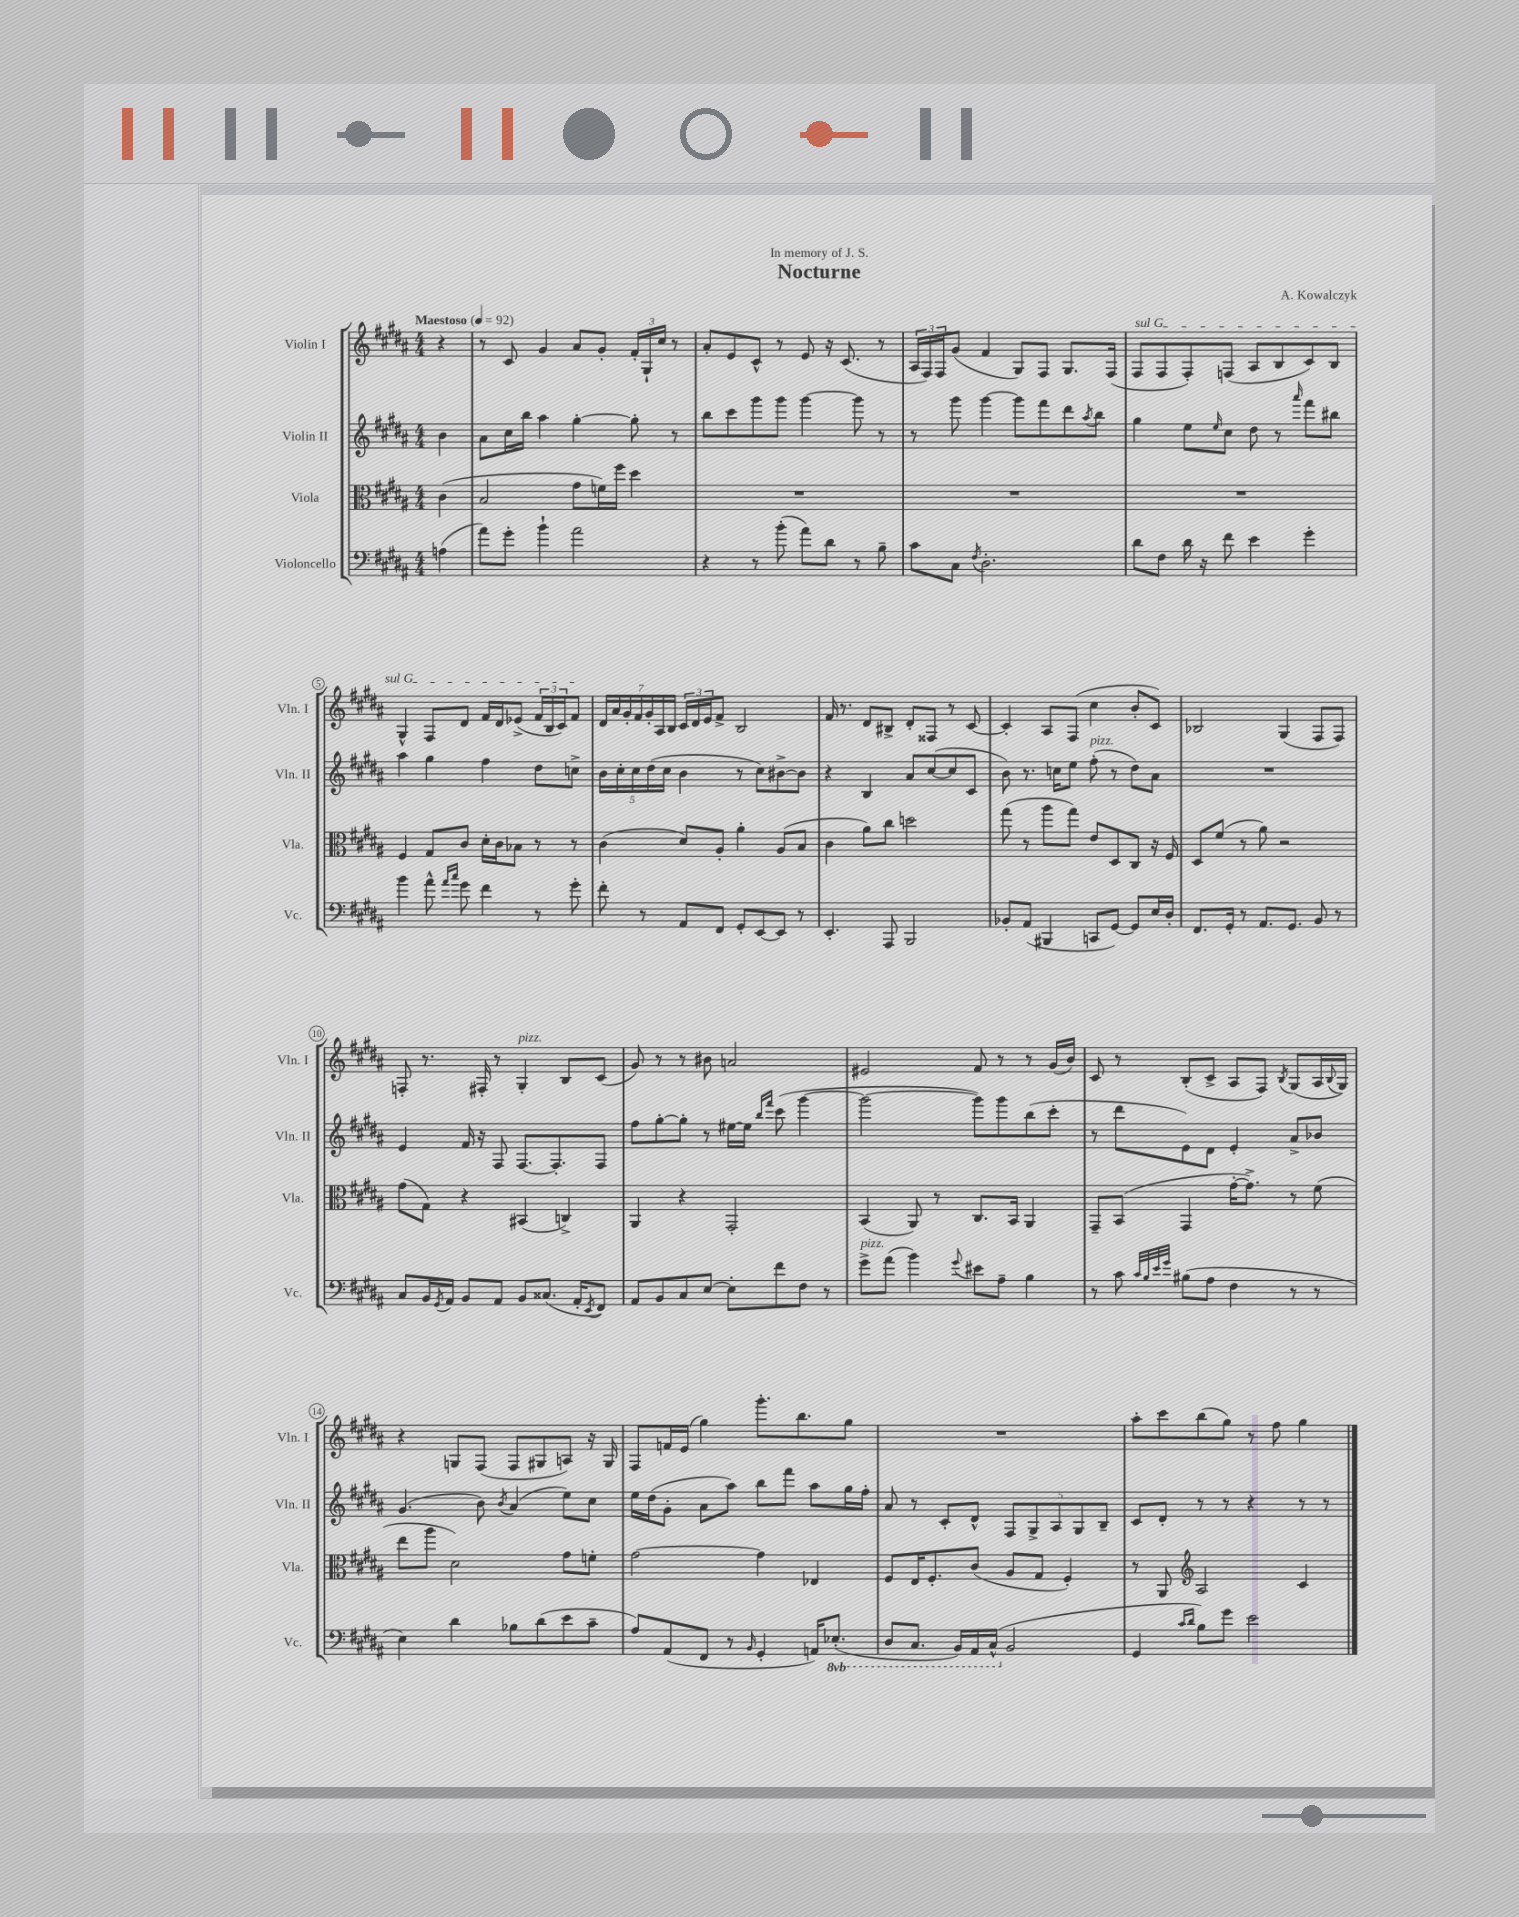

**kern	**kern	**kern	**kern
*staff4	*staff3	*staff2	*staff1
*clefF4	*clefC3	*clefG2	*clefG2
*k[f#c#g#d#a#]	*k[f#c#g#d#a#]	*k[f#c#g#d#a#]	*k[f#c#g#d#a#]
*M4/4	*M4/4	*M4/4	*M4/4
*MM92	*MM92	*MM92	*MM92
(4A\	(4c#\	4b\	4r
=	=	=	=
8a#\L)	2B/	8a#\L	8r
8g#'\J	.	16cc#\L	8c#/
.	.	16bb\JJ	.
4b`\	.	4aa#\	4g#/
2a#\	8g#\L	[4gg#'\	8a#/L
.	16f\L)	.	8g#'/J
.	16ff#\JJ	.	.
.	4dd#\	8gg#'\]	24f#'/LL
.	.	.	24G#`/
.	.	.	24cc#/JJ
.	.	8r	8r
=	=	=	=
4r	1r	8bb\L	8a#'/L
.	.	8ccc#\	8e/
8r	.	8ggg#\	8c#^^/J
(8b'\	.	8ggg#\J	8r
8a#\L)	.	[4ggg#\	8e/
8d#\J	.	.	16r
.	.	.	(8.c#/
8r	.	8ggg#\]	.
8B~\	.	8r	8r
=	=	=	=
8c#\L	1r	8r	24A#/LL
.	.	.	24F#/)
.	.	.	24F#/J
8C#\J	.	8ggg#\	(8g#/J
8qF#/	.	.	.
2.D#'\	.	[4ggg#\	4f#/
.	.	8ggg#\]L	8G#/L)
.	.	8fff#\	8F#/J
.	.	8ddd#\	8.G#/L
.	.	8qaa#/	.
.	.	8bb\J	.
.	.	.	(16F#/Jk
=	=	=	=
8d#\L	1r	4gg#\	8F#/L
8F#\J	.	.	8F#/
16d#\	.	8ee\L	8F#'/)
16r	.	.	.
.	.	16qqee/	.
8f#\	.	8cc#\J	(8F/J
4e\	.	8dd#\	8A#/L
.	.	8r	8B/
.	.	16qqaaa#/	.
4g#'\	.	8fff#\L	8c#/)
.	.	8bb#\J	8B/J
=	=	=	=
4b\	4F#/	4aa#\	4G#^^/
8a#^^\	8G#/L	4gg#\	8F#/L
16qqa#/LL	.	.	.
16qqcc#/JJ	.	.	.
8g#\	8c#/J	.	8d#/J
4f#\	16d#'\LL	4ff#\	16f#/LL
.	16c#\J	.	16d#/J
.	8B-\J	.	(8e-^/J
8r	8r	8dd#\L	24f#/LL
.	.	.	24B/
.	.	.	24c#/J)
8g#'\	8r	8cc^\J	8f#/J
=	=	=	=
8f#'\	(4c#\	20b\LL	28d#/LL
.	.	.	28a#/
.	.	20cc#'\	.
.	.	.	28g#'/
.	.	20cc#\	.
.	.	.	28f#/
8r	.	.	.
.	.	.	28g#'/
.	.	(20dd#\	.
.	.	.	28A#/
.	.	20cc#\JJ	.
.	.	.	28B/JJ
8AA#/L	8d#/L)	4b\	24c#/LL
.	.	.	24d#/
.	.	.	24e/J
8FF#/J	8A#'/J	.	8f#^/J
8GG#'/L	4a#'\	8r	2B/
[8EE/	.	8cc#\L)	.
8EE/]J	(8A#/L	[8b#^\	.
8r	8B/J	8b#\]J	.
=	=	=	=
4.EE'/	4c#\	4r	16f#/
.	.	.	8.r
.	8a#\L)	4B/	8d#/L
8AAA#/	8cc#\J	.	8B#^/J
2BBB/	2dd\	8a#/L	8d#'/L
.	.	([8cc#/	8F##/J
.	.	8cc#/]	8r
.	.	8c#/J	[8c#/
=	=	=	=
8BB-'/L	(8gg#\	8b\)	4c#'/]
(8AA#/J	8r	8.r	.
4BBB#/	8aa#\L	.	8A#/L
.	.	16cc\LK	.
.	8gg#\J)	8ee\J	(8F#/J
8CC/L	8e/L	(8ff#'\	4cc#\
[8GG#/J)	8D#/	8r	.
8GG#/]L	8C#/J	8dd#\L)	8b'/L
16E/L	16r	8a#\J	8c#/J)
16D#'/JJ	16F#/	.	.
=	=	=	=
8.FF#/L	8D#/L	1r	2B-/
.	(8f#/J	.	.
16GG#'/Jk	.	.	.
8r	8r	.	.
8.AA#/L	8a#\)	.	.
.	2r	.	(4G#/
8.GG#/J	.	.	.
8BB/	.	.	8F#/L
8r	.	.	8F#/J)
=	=	=	=
8C#/L	(8g#\L	4e/	8F'/
16BB/L	8G#\J)	.	8.r
8qGG#/	.	.	.
16AA#/JJ	.	.	.
8BB/L	4r	16f#/	.
.	.	16r	16F#'/
8AA#/J	.	8F#/	8r
8BB/L	(4BB#/	[8.F#/L	4G#'/
(8.C##/J	.	.	.
.	.	8.F#'/]	.
.	4C^/)	.	8B/L
16AA#'/LK	.	.	.
8qEE/	.	.	.
8FF#/J)	.	8F#/J	(8c#/J
=	=	=	=
8AA#/L	4AA#/	8ff#\L	8g#/)
8BB/	.	[8gg#'\	8r
8C#/	4r	8gg#'\]J	8r
[8E/J	.	8r	8b#\
8E'\]L	2GG#'/	[16ee#\LL	2a/
.	.	16ee#\]JJ	.
.	.	16qqbb/LL	.
.	.	16qqfff#/JJ	.
8f#\	.	(8ccc#\	.
8F#\J	.	[4ggg#\	.
8r	.	.	.
=	=	=	=
8g#^\L	(4BB/	2ggg#\_	2e#/
(8a#\J	.	.	.
4b\)	8AA#/)	.	.
.	8r	.	.
8qqg#/	.	.	.
8e#\L	8.C#/L	8ggg#\]L)	8f#/
8A#~\J	.	8ggg#\	8r
.	16BB/Jk	.	.
4B\	4AA#/	(8bb\	8r
.	.	8ccc#'\J	(16g#/LL
.	.	.	16b/JJ)
=	=	=	=
8r	8GG#~/L	8r	8c#/
8c#\	(8BB/J	8ddd#\L	8r
32qqc#/LLL	.	.	.
32qqB/	.	.	.
32qqe/	.	.	.
32qqg#/JJJ	.	.	.
(8B#\L	4GG#/	8e\)	(8B'/L
8A#\J	.	8d#\J	8c#^/J
4F#\	[16g#'\LK	4e'/	8A#/L
.	8.g#^\]J)	.	.
.	.	.	8F#/J)
.	.	.	8qB/
8r	8r	8a#^/L	(8G#/L
8r	(8f#\	8b-/J	16A#/L
.	.	.	8qqB/
.	.	.	16G#/JJ)
=	=	=	=
4E\)	8ee\L	(4.g#/	4r
.	8aa#\J	.	.
4d#\	2d#\)	.	8G/L
.	.	8b\)	(8F#/J
.	.	8qb/	.
8B-\L	.	(4a#/	8F#/L
(8d#\	.	.	8G#/
8e\	8g#\L	8ee\L)	8A/J)
8c#~\J	8f'\J	8cc#\J	16r
.	.	.	16G#/
=	=	=	=
8A#/L)	[2g#\	16ee\LL	8F#/L
.	.	(16dd#\J	.
(8AA#/	.	8g#'\J	16f/L
.	.	.	(16e/JJ
8FF#/J	.	8a#\L	4gg#\)
8r	.	8aa#\J)	.
16qqBB/	.	.	.
4GG#'/	4g#\]	8bb\L	8.ggg#'\L
.	.	8fff#\J	.
.	.	.	8.bb\
16AA/LK)	4E-/	8aa#\L	.
(8.EE-'/J	.	.	.
.	.	16gg#\L	8gg#\J
.	.	16ff#'\JJ	.
=	=	=	=
8DD#/L	8F#/L	8a#/	1r
8.CC#/J	16E/K	8r	.
.	8.F#'/	.	.
.	.	8c#'/L	.
16BBB/LL)	.	.	.
16AAA#/	(8c#/J	8d#^^/J	.
(16CC#^^/JJ	.	.	.
2BB/	8A#/L	10F#/L	.
.	.	10G#^/	.
.	8G#/J	.	.
.	.	10A#/	.
.	4F#'/)	.	.
.	.	10G#/	.
.	.	10B~/J	.
=	=	=	=
4GG#/	8r	8c#/L	8aa#'\L
.	8AA#/	8d#'/J	8ccc#\
*	*clefG2	*	*
16qqc#/LL	.	.	.
16qqd#/JJ	.	.	.
8B\L)	2A#/	8r	(8bb\
8g#\J	.	8r	8gg#\J)
2e\	.	4r	8r
.	.	.	8ff#\
.	4c#/	8r	4gg#\
.	.	8r	.
==	==	==	==
*-	*-	*-	*-
